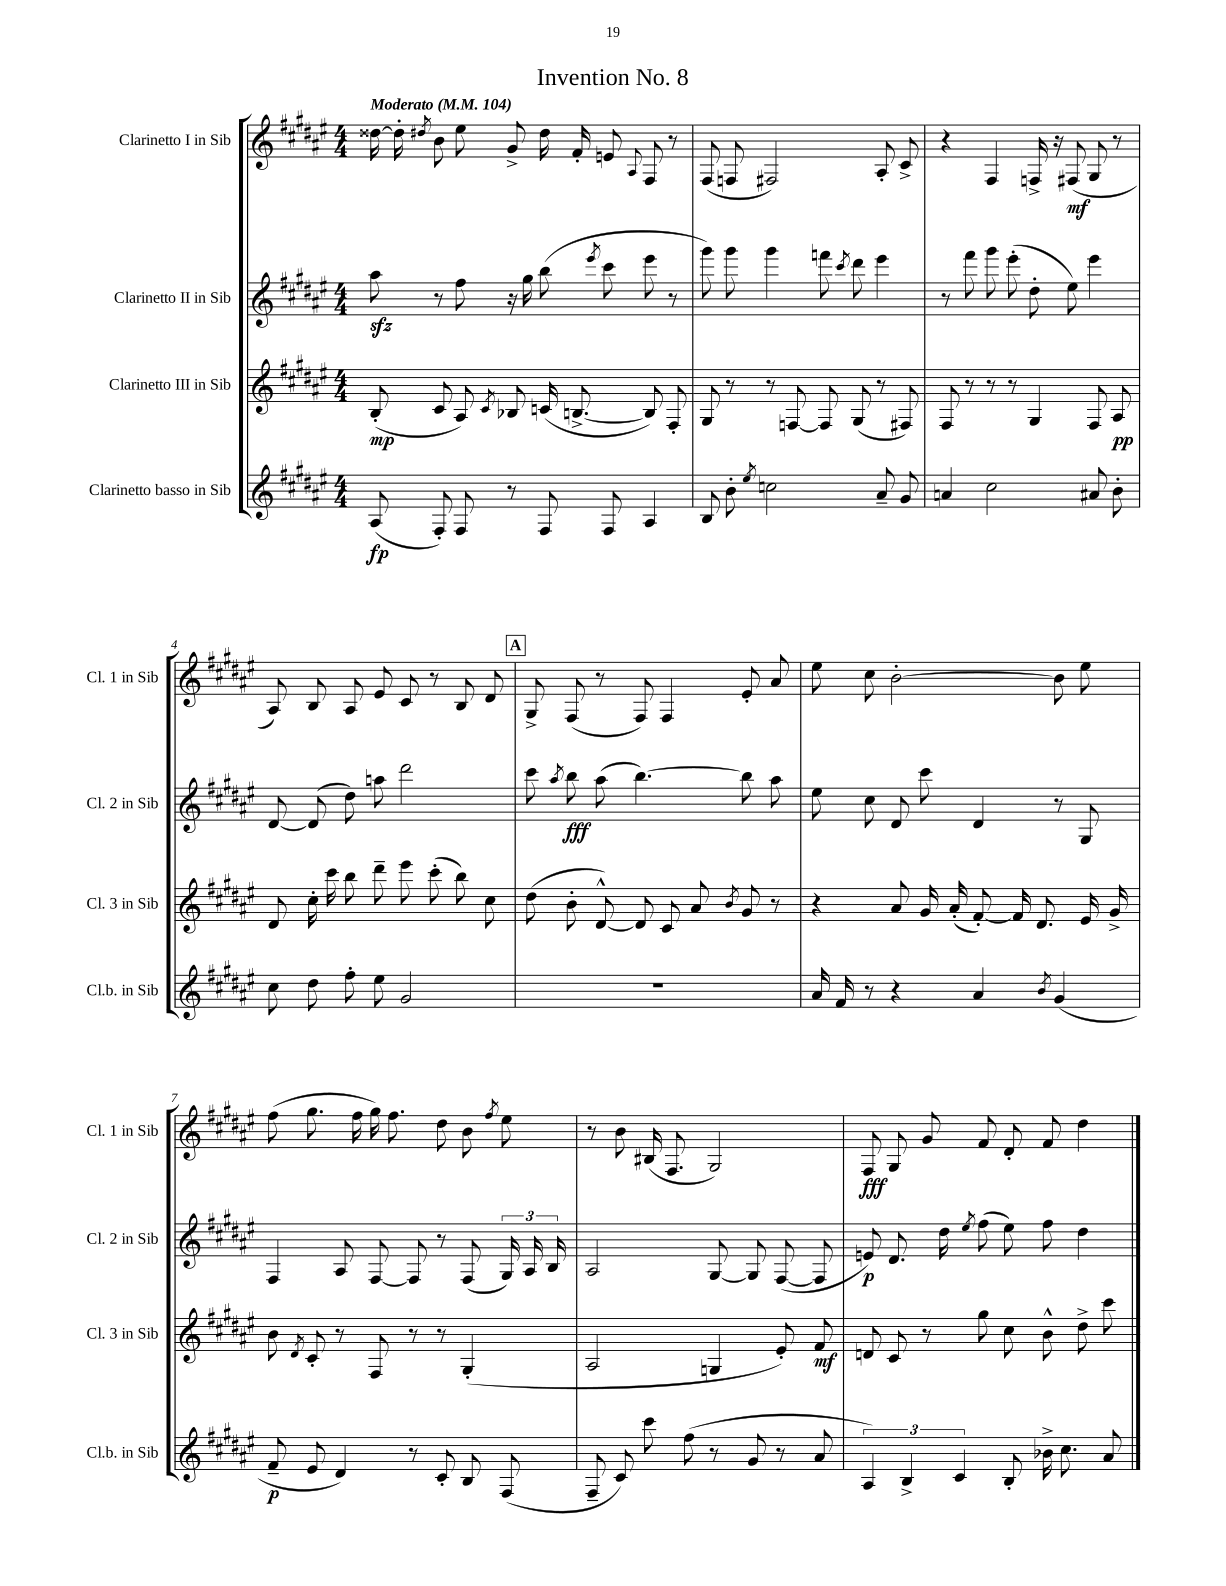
\header { title = "Invention No. 8" }
<<
\new StaffGroup <<
\new Staff = "s0" \with { instrumentName = "Clarinetto I in Sib" shortInstrumentName = "Cl. 1 in Sib" } {
    \clef treble \key fis \major \numericTimeSignature \time 4/4 \tempo "Moderato" 4 = 104
    \autoBeamOff disis''16~ disis''16-. \acciaccatura { dis''8 } b'8 eis''8 gis'8-> dis''16 fis'16-. e'8 \appoggiatura { ais8 } fis8 r8 |
    fis8( f8 fis2) ais8-. cis'8-> |
    r4 fis4 f16-> r16 fis8\mf( gis8 r8 |
    ais8) b8 ais8 eis'8 cis'8 r8 b8 dis'8 |
    \mark \markup { \box "A" } gis8-> fis8( r8 fis8) fis4 eis'8-. ais'8 |
    eis''8 cis''8 b'2~-. b'8 eis''8 |
    fis''8( gis''8. fis''16 gis''16) fis''8. dis''8 b'8 \acciaccatura { fis''8 } eis''8 |
    r8 b'8 bis16( fis8. gis2) |
    fis8\fff gis8 gis'8 fis'8 dis'8-. fis'8 dis''4 \bar "|." |
}
\new Staff = "s1" \with { instrumentName = "Clarinetto II in Sib" shortInstrumentName = "Cl. 2 in Sib" } {
    \clef treble \key fis \major \numericTimeSignature \time 4/4
    \autoBeamOff ais''8\sfz r8 fis''8 r16 gis''16 b''8( \acciaccatura { eis'''8 } cis'''8 eis'''8 r8 |
    gis'''8) gis'''8 gis'''4 f'''8 \acciaccatura { cis'''8 } dis'''8 eis'''4 |
    r8 fis'''8 gis'''8 eis'''8-.( dis''8-. eis''8) eis'''4 |
    dis'8~ dis'8( dis''8) a''8 dis'''2 |
    \mark \markup { \box "A" } cis'''8 \acciaccatura { ais''8 } b''8\fff ais''8( b''4.~) b''8 ais''8 |
    eis''8 cis''8 dis'8 cis'''8 dis'4 r8 gis8 |
    fis4 ais8 fis8~ fis8 r8 fis8( \tuplet 3/2 { gis16) ais16 b16 } |
    ais2 gis8~ gis8 fis8~( fis8 |
    e'8\p) dis'8. dis''16 \acciaccatura { eis''8 } fis''8( eis''8) fis''8 dis''4 \bar "|." |
}
\new Staff = "s2" \with { instrumentName = "Clarinetto III in Sib" shortInstrumentName = "Cl. 3 in Sib" } {
    \clef treble \key fis \major \numericTimeSignature \time 4/4
    \autoBeamOff b8-.\mp( cis'8 ais8) \acciaccatura { cis'8 } bes8 c'16( b8.~-> b8) fis8-. |
    gis8 r8 r8 f8~ f8 gis8( r8 fis8) |
    fis8 r8 r8 r8 gis4 fis8 ais8\pp |
    dis'8 cis''16-. cis'''16 b''8 dis'''8-- eis'''8 cis'''8-.( b''8) cis''8 |
    \mark \markup { \box "A" } dis''8( b'8-. dis'8~-^) dis'8 cis'8 ais'8 \acciaccatura { b'8 } gis'8 r8 |
    r4 ais'8 gis'16 ais'16-.( fis'8~-.) fis'16 dis'8. eis'16 gis'16-> |
    b'8 \acciaccatura { dis'8 } cis'8-. r8 fis8 r8 r8 gis4-.( |
    ais2 g4 eis'8-.) fis'8\mf |
    d'8 cis'8 r8 gis''8 cis''8 b'8-^ dis''8-> cis'''8 \bar "|." |
}
\new Staff = "s3" \with { instrumentName = "Clarinetto basso in Sib" shortInstrumentName = "Cl.b. in Sib" } {
    \clef treble \key fis \major \numericTimeSignature \time 4/4
    \autoBeamOff ais8\fp( fis8-.) fis8 r8 fis8 fis8 ais4 |
    b8 b'8-. \acciaccatura { eis''8 } c''2 ais'8-- gis'8 |
    a'4 cis''2 ais'8 b'8-. |
    cis''8 dis''8 fis''8-. eis''8 gis'2 |
    \mark \markup { \box "A" } R1 |
    ais'16 fis'16 r8 r4 ais'4 \acciaccatura { b'8 } gis'4( |
    fis'8--\p eis'8 dis'4) r8 cis'8-. b8 fis8( |
    fis8-- cis'8) cis'''8 fis''8( r8 gis'8 r8 ais'8 |
    \tuplet 3/2 { ais4) b4-> cis'4 } b8-. bes'16-> cis''8. ais'8 \bar "|." |
}
>>
>>
